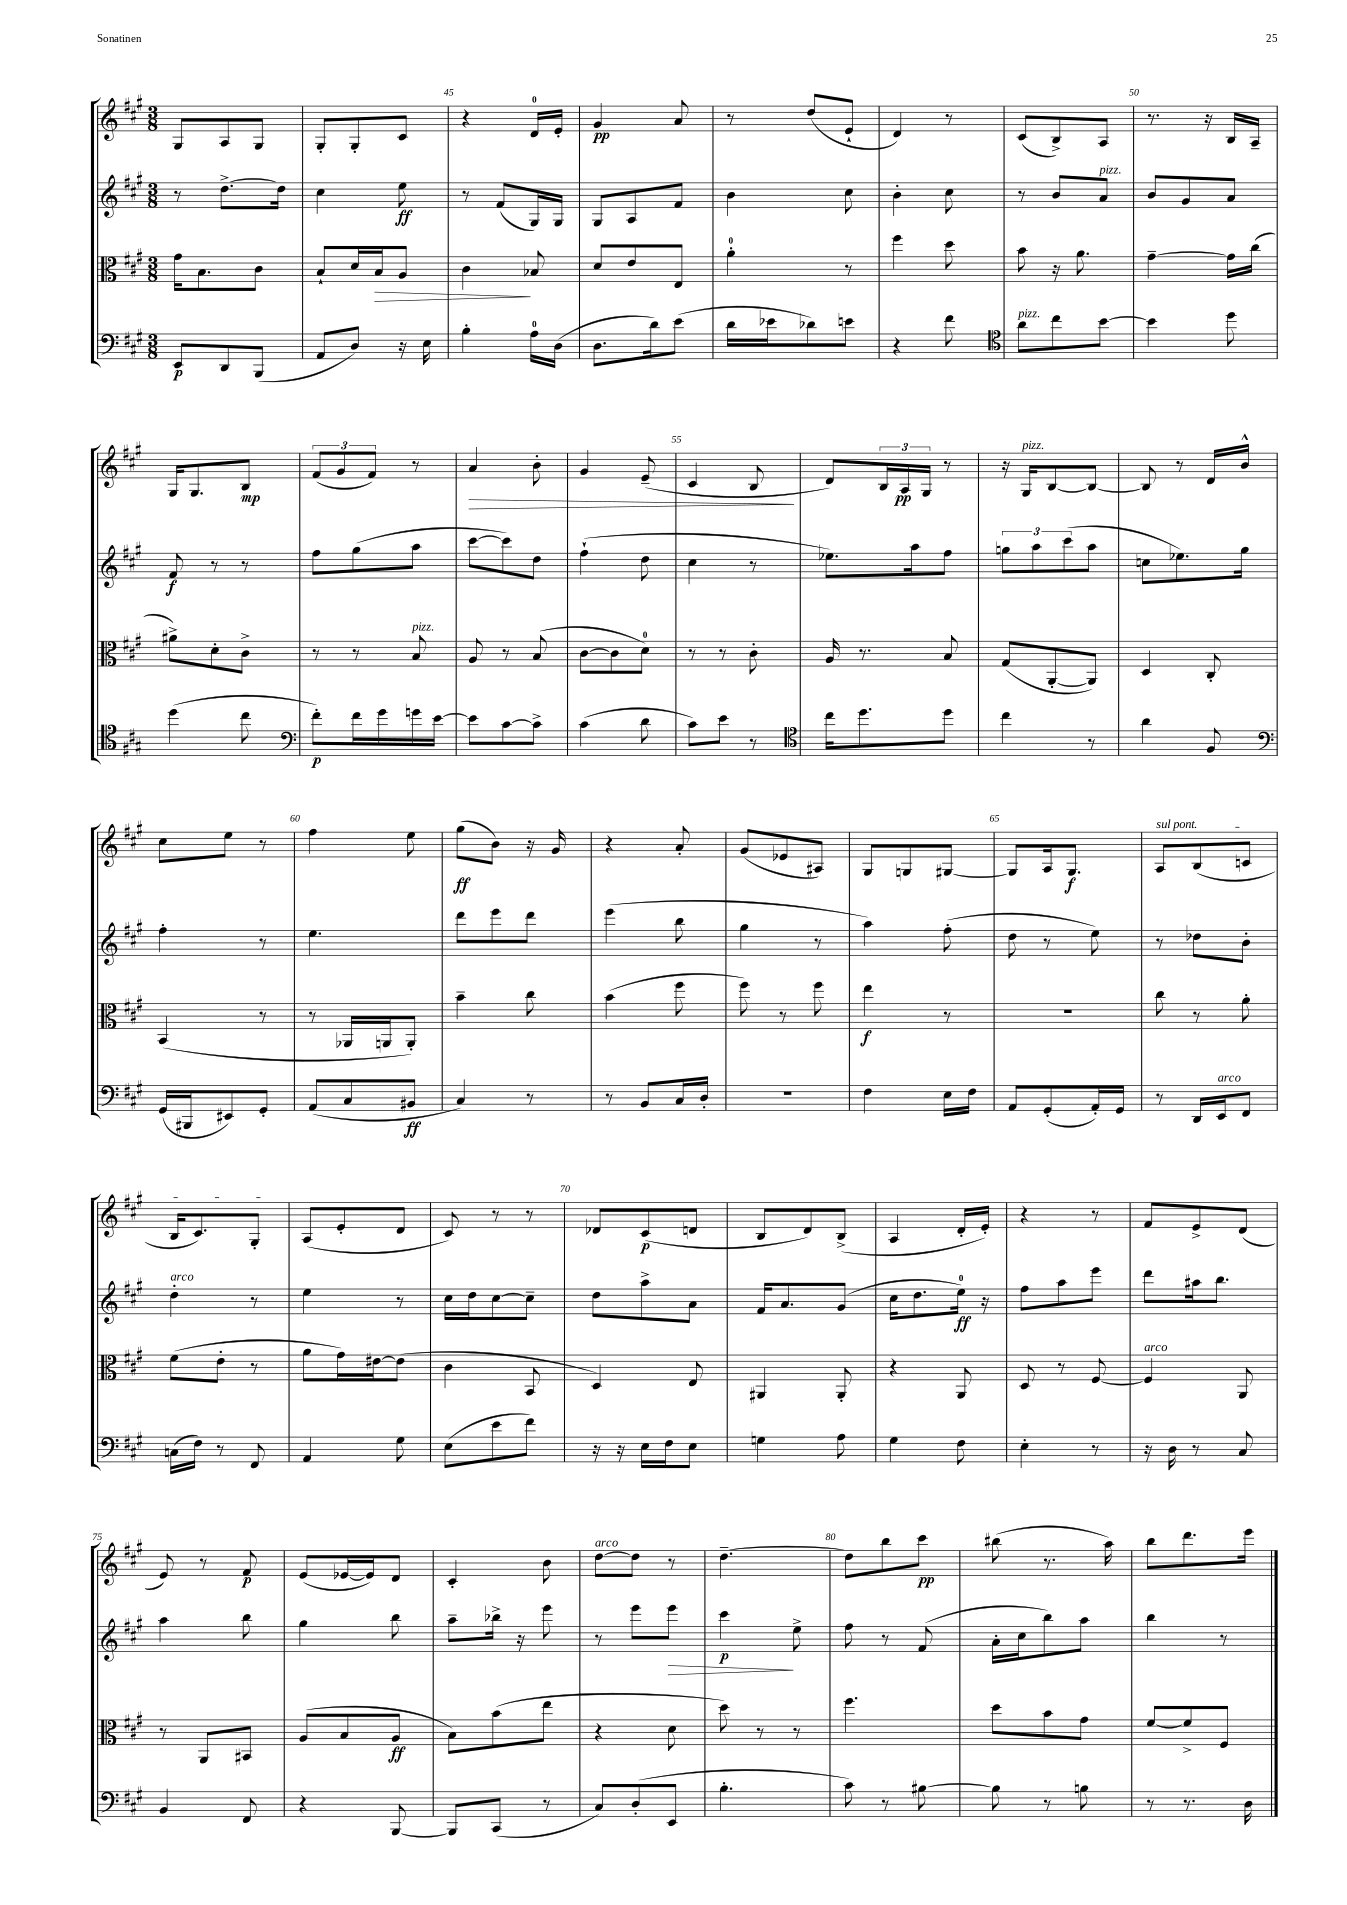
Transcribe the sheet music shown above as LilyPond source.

<<
\new StaffGroup <<
\new Staff = "s0" {
    \clef treble \key a \major \numericTimeSignature \time 3/8
    gis8 a8 gis8 |
    gis8-. gis8-. cis'8 |
    r4 d'16-0 e'16-. |
    gis'4\pp a'8 |
    r8 d''8( e'8-! |
    d'4) r8 |
    cis'8( b8->) a8 |
    r8. r16 b16 a16-- |
    gis16 gis8. b8\mp |
    \tuplet 3/2 { fis'8( gis'8 fis'8) } r8 |
    a'4\> b'8-. |
    gis'4 e'8--( |
    cis'4 b8\! |
    d'8) \tuplet 3/2 { b16 a16\pp gis16 } r8 |
    r16 gis16^\markup { \italic "pizz." } b8~ b8~ |
    b8 r8 d'16 b'16-^ |
    cis''8 e''8 r8 |
    fis''4 e''8 |
    gis''8\ff( b'8) r16 gis'16 |
    r4 a'8-. |
    gis'8( ees'8 ais8) |
    gis8 g8 gis8~ |
    gis8 a16 gis8.\f |
    \once \override TextSpanner.bound-details.left.text = \markup { \italic "sul pont." } a8\startTextSpan b8( c'8 |
    b16 cis'8.) gis8-.\stopTextSpan |
    a8( e'8-. d'8 |
    cis'8) r8 r8 |
    des'8 cis'8\p( d'8 |
    b8 d'8) b8->( |
    a4 d'16-. e'16-.) |
    r4 r8 |
    fis'8 e'8-> d'8( |
    e'8) r8 fis'8\p |
    e'8( ees'16~ ees'16) d'8 |
    cis'4-. b'8 |
    d''8~^\markup { \italic "arco" } d''8 r8 |
    d''4.~-- |
    d''8 b''8 cis'''8\pp |
    bis''8( r8. a''16) |
    b''8 d'''8. e'''16 \bar "|." |
}
\new Staff = "s1" {
    \clef treble \key a \major \numericTimeSignature \time 3/8
    r8 d''8.~-> d''16 |
    cis''4 e''8\ff |
    r8 fis'8( gis16) gis16 |
    gis8 a8 fis'8 |
    b'4 cis''8 |
    b'4-. cis''8 |
    r8 b'8 a'8^\markup { \italic "pizz." } |
    b'8 gis'8 a'8 |
    fis'8\f r8 r8 |
    fis''8 gis''8( a''8 |
    cis'''8~ cis'''8) d''8 |
    fis''4-!( d''8 |
    cis''4 r8 |
    ees''8.) a''16 fis''8 |
    \tuplet 3/2 { g''8 a''8 cis'''8( } a''8 |
    c''8 ees''8.) gis''16 |
    fis''4-. r8 |
    e''4. |
    d'''8 e'''8 d'''8 |
    e'''4( b''8 |
    gis''4 r8 |
    a''4) fis''8-.( |
    d''8 r8 e''8) |
    r8 des''8 b'8-. |
    d''4-.^\markup { \italic "arco" } r8 |
    e''4 r8 |
    cis''16 d''16 cis''8~ cis''8-- |
    d''8 a''8-> a'8 |
    fis'16 a'8. gis'8( |
    cis''16 d''8. e''16-0\ff) r16 |
    fis''8 a''8 e'''8 |
    d'''8 ais''16 b''8. |
    a''4 b''8 |
    gis''4 b''8 |
    a''8-- bes''16-> r16 e'''8 |
    r8 e'''8 e'''8\> |
    cis'''4\p\! e''8-> |
    fis''8 r8 fis'8( |
    a'16-. cis''16 b''8) a''8 |
    b''4 r8 \bar "|." |
}
\new Staff = "s2" {
    \clef alto \key a \major \numericTimeSignature \time 3/8
    gis'16 b8. cis'8 |
    b8-! d'16 b16\> a8 |
    cis'4\! bes8 |
    d'8 e'8 e8 |
    a'4-0-. r8 |
    fis''4 d''8 |
    b'8 r16 a'8. |
    gis'4~-- gis'16 cis''16( |
    ais'8->) d'8-. cis'8-> |
    r8 r8 b8^\markup { \italic "pizz." } |
    a8 r8 b8( |
    cis'8~ cis'8 d'8-0) |
    r8 r8 cis'8-. |
    a16 r8. b8 |
    gis8( a,8~-. a,8) |
    d4 cis8-. |
    b,4( r8 |
    r8 aes,16 a,16 a,8-.) |
    b'4-- cis''8 |
    b'4( fis''8 |
    fis''8) r8 fis''8 |
    e''4\f r8 |
    R4. |
    cis''8 r8 a'8-. |
    fis'8( e'8-. r8 |
    a'8 gis'16) eis'16~ eis'8( |
    cis'4 b,8 |
    d4) e8 |
    ais,4 ais,8-. |
    r4 a,8 |
    d8 r8 fis8~ |
    fis4^\markup { \italic "arco" } a,8 |
    r8 a,8 bis,8 |
    a8( b8 a8\ff |
    b8) b'8( e''8 |
    r4 d'8 |
    d''8) r8 r8 |
    fis''4. |
    d''8 b'8 gis'8 |
    fis'8~ fis'8-> fis8 \bar "|." |
}
\new Staff = "s3" {
    \clef bass \key a \major \numericTimeSignature \time 3/8
    e,8\p d,8 b,,8( |
    a,8 d8) r16 e16 |
    b4-. a16-0 d16( |
    d8. d'16) e'8( |
    d'16 ees'16 des'8) e'8 |
    r4 fis'8 |
    \clef tenor a'8^\markup { \italic "pizz." } cis''8 b'8~ |
    b'4 d''8 |
    d''4( cis''8 |
    \clef bass fis'8-.\p) fis'16 gis'16 g'16 e'16~ |
    e'8 cis'8~ cis'8-> |
    cis'4( d'8 |
    cis'8) e'8 r8 |
    \clef tenor cis''16 d''8. d''8 |
    cis''4 r8 |
    a'4 fis8 |
    \clef bass gis,16( bis,,16 eis,8) gis,8-. |
    a,8( cis8 bis,8\ff |
    cis4) r8 |
    r8 b,8 cis16 d16-. |
    R4. |
    fis4 e16 fis16 |
    a,8 gis,8-.( a,16-.) gis,16 |
    r8 d,16 e,16^\markup { \italic "arco" } fis,8 |
    c16( fis16) r8 fis,8 |
    a,4 gis8 |
    e8( e'8 fis'8) |
    r16 r16 e16 fis16 e8 |
    g4 a8 |
    gis4 fis8 |
    e4-. r8 |
    r16 d16 r8 cis8 |
    b,4 fis,8 |
    r4 b,,8~ |
    b,,8 cis,8( r8 |
    cis8) d8-.( e,8 |
    b4.-. |
    cis'8) r8 bis8~ |
    bis8 r8 b8 |
    r8 r8. d16 \bar "|." |
}
>>
>>
\layout { \context { \Score currentBarNumber = #43 \override BarNumber.break-visibility = ##(#f #t #t) barNumberVisibility = #(every-nth-bar-number-visible 5) } }
